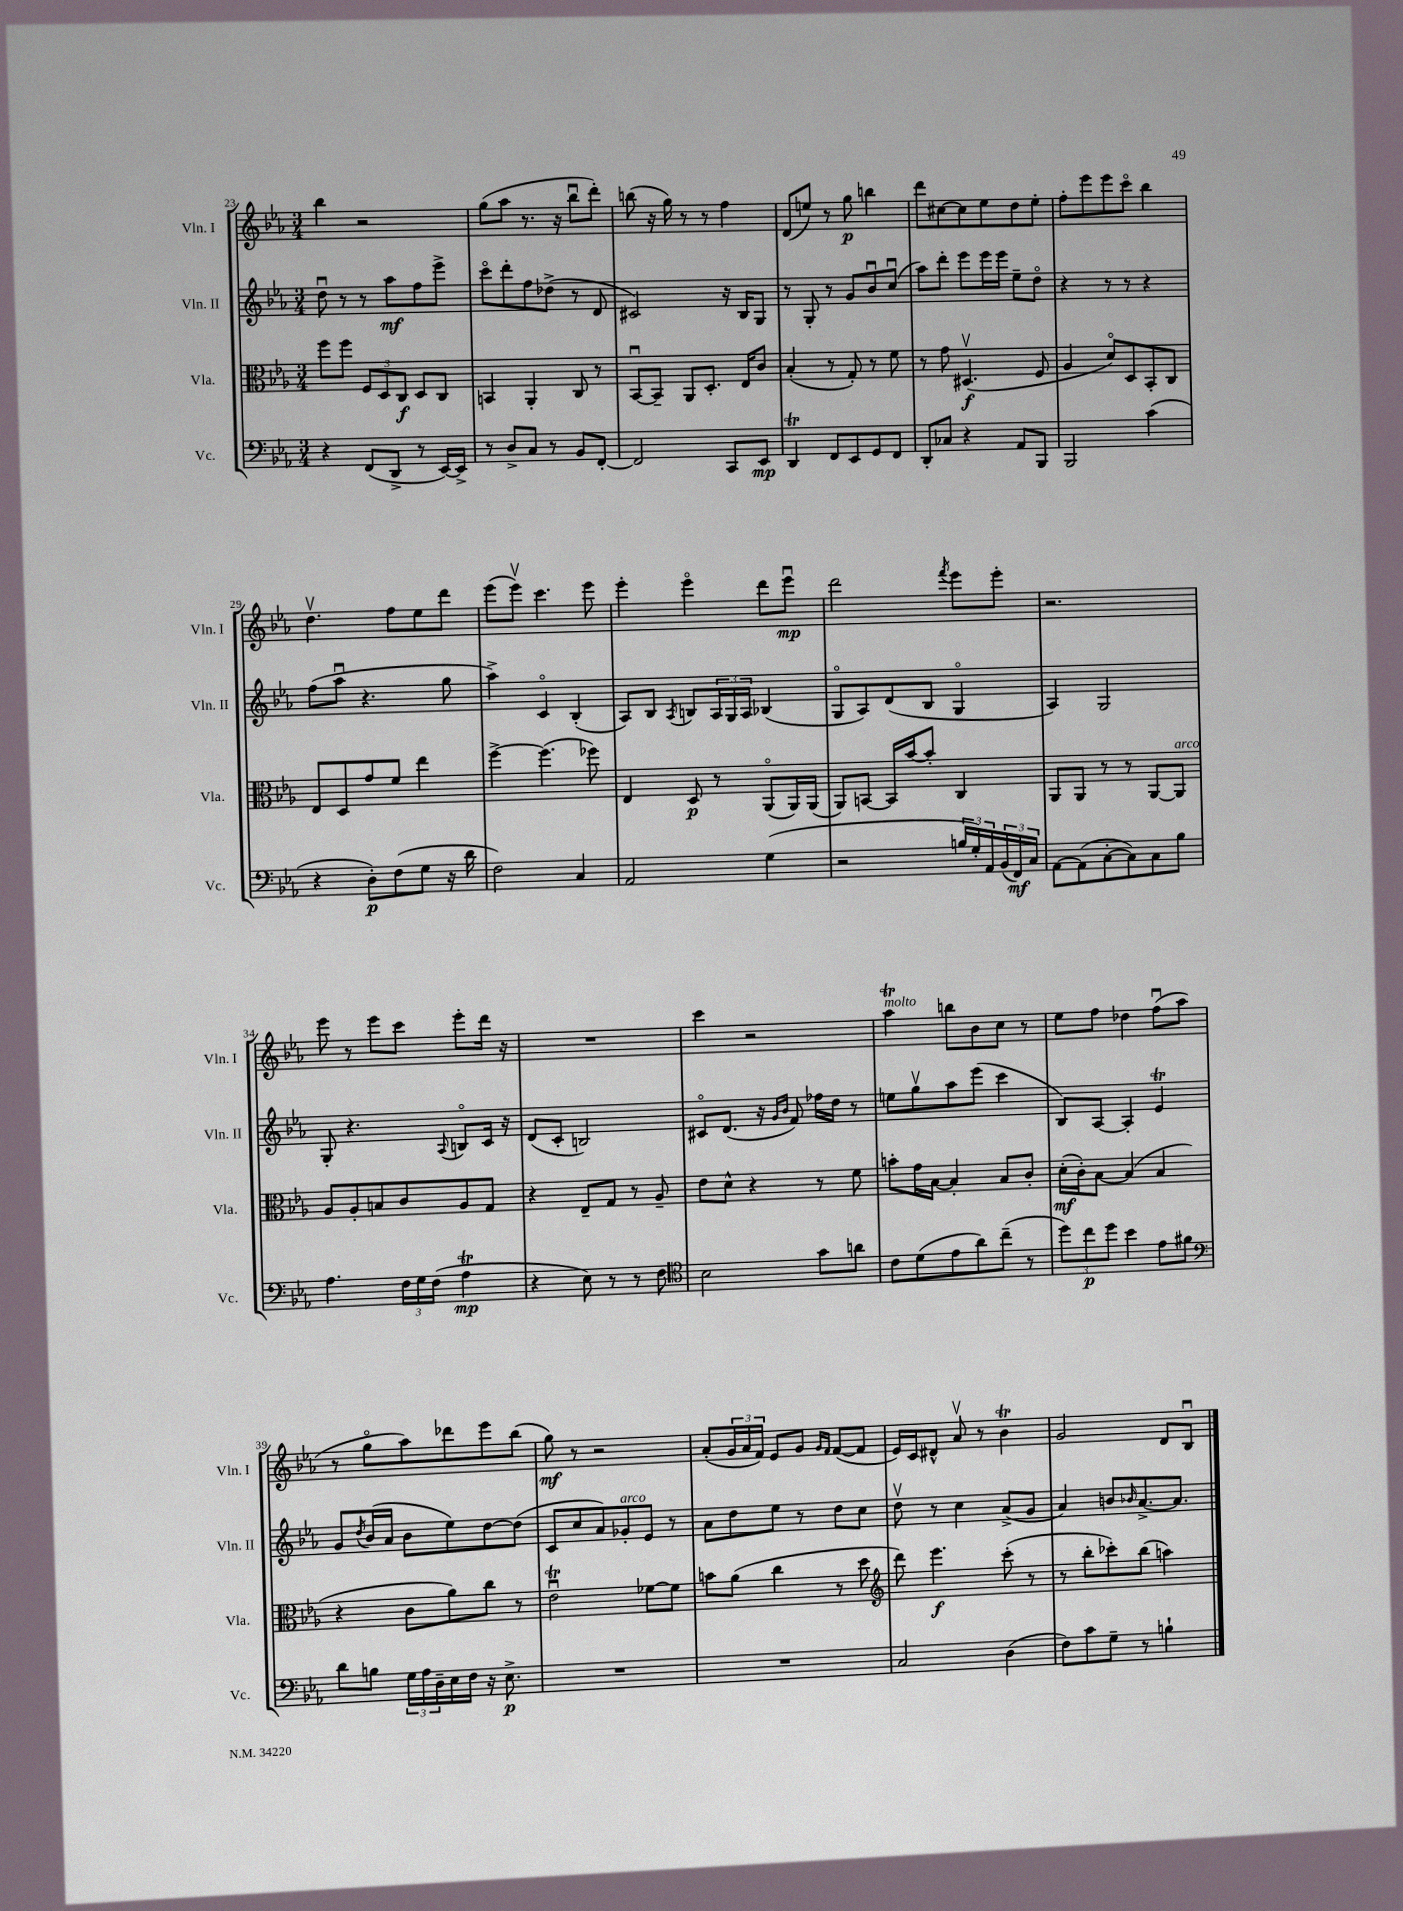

**kern	**kern	**kern	**kern
*staff4	*staff3	*staff2	*staff1
*clefF4	*clefC3	*clefG2	*clefG2
*k[b-e-a-]	*k[b-e-a-]	*k[b-e-a-]	*k[b-e-a-]
*M3/4	*M3/4	*M3/4	*M3/4
4r	8ff\L	8ddu\	4bb-\
.	8ff\J	8r	.
(8FF/L	12F/L	8r	2r
.	12D/	.	.
8DD^/J	.	8aa-\L	.
.	12C/J	.	.
8r	8D/L	8ff\	.
[16EE-/LL)	8C/J	8eee-^\J	.
16EE-^/]JJ	.	.	.
=	=	=	=
8r	4BB/	8ccco\L	(8gg\L
8D^/L	.	8ddd'\	8aa-\J
8C/J	4AA-'/	8ff\	8.r
8r	.	(8dd-^\J	.
.	.	.	16r
8BB-/L	8C/	8r	8bb-u\L
[8FF'/J	8r	8d/	8ddd'\J)
=	=	=	=
2FF/]	[8BB-u/L	2c#/)	(8bb\
.	8BB-~/]J	.	16r
.	.	.	16gg\)
.	8AA-/L	.	8r
.	8.D'/J	.	8r
8CC/L	.	16r	4ff\
.	16E-/LK	16B-/LK	.
8EE-/J	8c/J	8G/J	.
=	=	=	=
4DD/	(4B-'/	8r	(8d/L
.	.	8G'/	8ee/J)
8FF/L	8r	8r	8r
8EE-/	8G'/)	8g/L	8gg\
8GG/	8r	8b-u/	4bb\
8FF/J	8f\	(8ccu/J	.
=	=	=	=
8DD'/L	8r	8aa-\L)	8ddd\L
8C-/J	8g\	8ddd'\J	[8cc#\
4r	(4.D#v/	8eee-\L	8cc#\]
.	.	16eee-\L	8ee-\
.	.	16eee-\JJ	.
8AA-/L	.	8ee-~\L	8dd\
8BBB-/J	8F/	8ddo\J	8ee-'\J
=	=	=	=
2BBB-/	4A-/	4r	8ff'\L
.	.	.	8eee-\
.	8do/L)	8r	8eee-\
.	8D/	8r	8ccco\J
(4c\	8BB-'/	4r	4bb-\
.	8C/J	.	.
=	=	=	=
4r	8E-/L	(8ff\L	4.ddv\
.	8D/	8aa-u\J	.
8D'\L)	8g/	4.r	.
(8F\	8f/J	.	8ff\L
8G\J	4ee-\	.	8ee-\
16r	.	8gg\	8ddd\J
16d\	.	.	.
=	=	=	=
2F\)	[4ff^\	4aa-^\)	(8eee-\L
.	.	.	8eee-v\J)
.	(4.ff\]	4co/	4.ccc\
4C/	.	(4B-'/	.
.	8ff-\)	.	8eee-\
=	=	=	=
2AA-/	4E-/	8A-/L)	4eee-'\
.	.	8B-/J	.
.	.	8qA-/	.
.	8D/	8B/L	4eee-o\
.	8r	24A-/L	.
.	.	24G/	.
.	.	24A-/JJ	.
(4G\	(8AA-o/L	(4B-/	8ddd\L
.	16AA-/L)	.	8eee-u\J
.	(16AA-/JJ	.	.
=	=	=	=
2r	8AA-/L)	8Go/L	2ddd\
.	[8BB/J	8A-/)	.
.	16BB/]LL	(8d/	.
.	[16b-/J	.	.
.	8b-'/]J	8B-/J	.
.	.	.	8qfff/
24B/LL	4C/	4Go/	8eee-\L
24G'/)	.	.	.
24AA-/	.	.	.
(24BB-/	.	.	8eee-'\J
24FF/)	.	.	.
24C/JJ	.	.	.
=	=	=	=
[8AA-\L	8AA-/L	4A-/)	2.r
(8AA-\]	8AA-/J	.	.
[8C'\	8r	2G/	.
8C\])	8r	.	.
8C\	[8AA-/L	.	.
8B-\J	8AA-/]J	.	.
=	=	=	=
4.A-\	8A-/L	8G'/	8eee-\
.	8A-'/	4.r	8r
.	8B/	.	8eee-\L
24F\LL	8c/	.	8ccc\J
24G\	.	.	.
(24F\JJ	.	.	.
.	.	8qqA-/	.
4A-\	8A-/	8Bo/L	8eee-'\L
.	8G/J	16c/Jk	16ddd\Jk
.	.	16r	16r
=	=	=	=
4r	4r	(8d/L	2.r
.	.	8c'/J	.
8E-\)	8E-~/L	2B/)	.
8r	8G/J	.	.
8r	8r	.	.
8F\	8A-~/	.	.
=	=	=	=
*clefC4	*	*	*
2B-\	8e-\L	8c#o/L	4ccc\
.	8d^^\J	(8.d/J	.
.	4r	.	2r
.	.	16r	.
.	.	16qqg/LL	.
.	.	16qqb-/JJ	.
.	.	8f/)	.
8g\L	8r	16ff-\LL	.
.	.	16dd\JJ	.
8a\J	8f\	8r	.
=	=	=	=
8c\L	8b'\L	8ee\L	4aa-\
(8d\	16g\L	8ggv\	.
.	[16B-\JJ	.	.
8e-\	4B-'/]	8aa-\	8bb\L
8a-\)	.	(8eee-\J	8b-\
(8cc~\J	8B-/L	4ccc\	8cc\J
8r	8c'/J	.	8r
=	=	=	=
12dd\L)	(16d'\LL	8B-/L)	8ee-\L
.	16c'\J)	.	.
12cc\	.	.	.
.	[8B-\J	[8A-/J	8ff\J
12dd\J	.	.	.
4b-\	(4B-/]	4A-'/]	4dd-\
8e-\L	4B-/	4e-/	(8ffu\L
8f#\J	.	.	8aa-\J
=	=	=	=
*clefF4	*	*	*
8d\L	4r	8g/L	8r
.	.	8qdd/	.
8B\J	.	(16b-/L	8ggo\L
.	.	16a-/JJ	.
24G\LL	8c\L	8b-\L	8aa-\)
24A-\	.	.	.
24D~\	.	.	.
16E-\	8a-\)	8ee-\)	8ddd-\
16F\JJ	.	.	.
16r	8cc\J	[8dd\	8eee-\
8.E-^\	.	.	.
.	8r	(8dd\]J	(8bb-\J
=	=	=	=
2.r	2e-u\	8c/L	8gg\)
.	.	8cc/	8r
.	.	8a-/)	2r
.	.	8g-'/	.
.	[8f-\L	8e-/J	.
.	8f-\]J	8r	.
=	=	=	=
2.r	8b\L	8a-\L	(8a-'/L
.	(8a-\J	8dd\	24g/L
.	.	.	24a-/
.	.	.	24f/JJ)
.	4cc\	8ee-\J	8e-/L
.	.	8r	8g/J
.	.	.	16qqg/LL
.	.	.	16qqf/JJ
.	8r	8dd\L	([8f/L
.	8dd\	8cc\J	8f/]J
=	=	=	=
*	*clefG2	*	*
2C/	8ddd\)	8ddv\	16e-/LL)
.	.	.	16c/J
.	4.eee-\	8r	8d#^^/J
.	.	4cc\	8a-v/
.	.	.	8r
(4D\	(8ccc'\	(8a-^/L	4b-\
.	8r	8g/J	.
=	=	=	=
8F\L)	8r	4a-/)	2g/
8c\	8bb-'\L	.	.
8G~\J	8ccc-'\)	8b/L	.
.	.	16qqb-/	.
8r	(8bb-\J	[8.a-^/	.
4B`\	4aa\)	.	8d/L
.	.	8.a-/]J	.
.	.	.	8B-u/J
==	==	==	==
*-	*-	*-	*-
